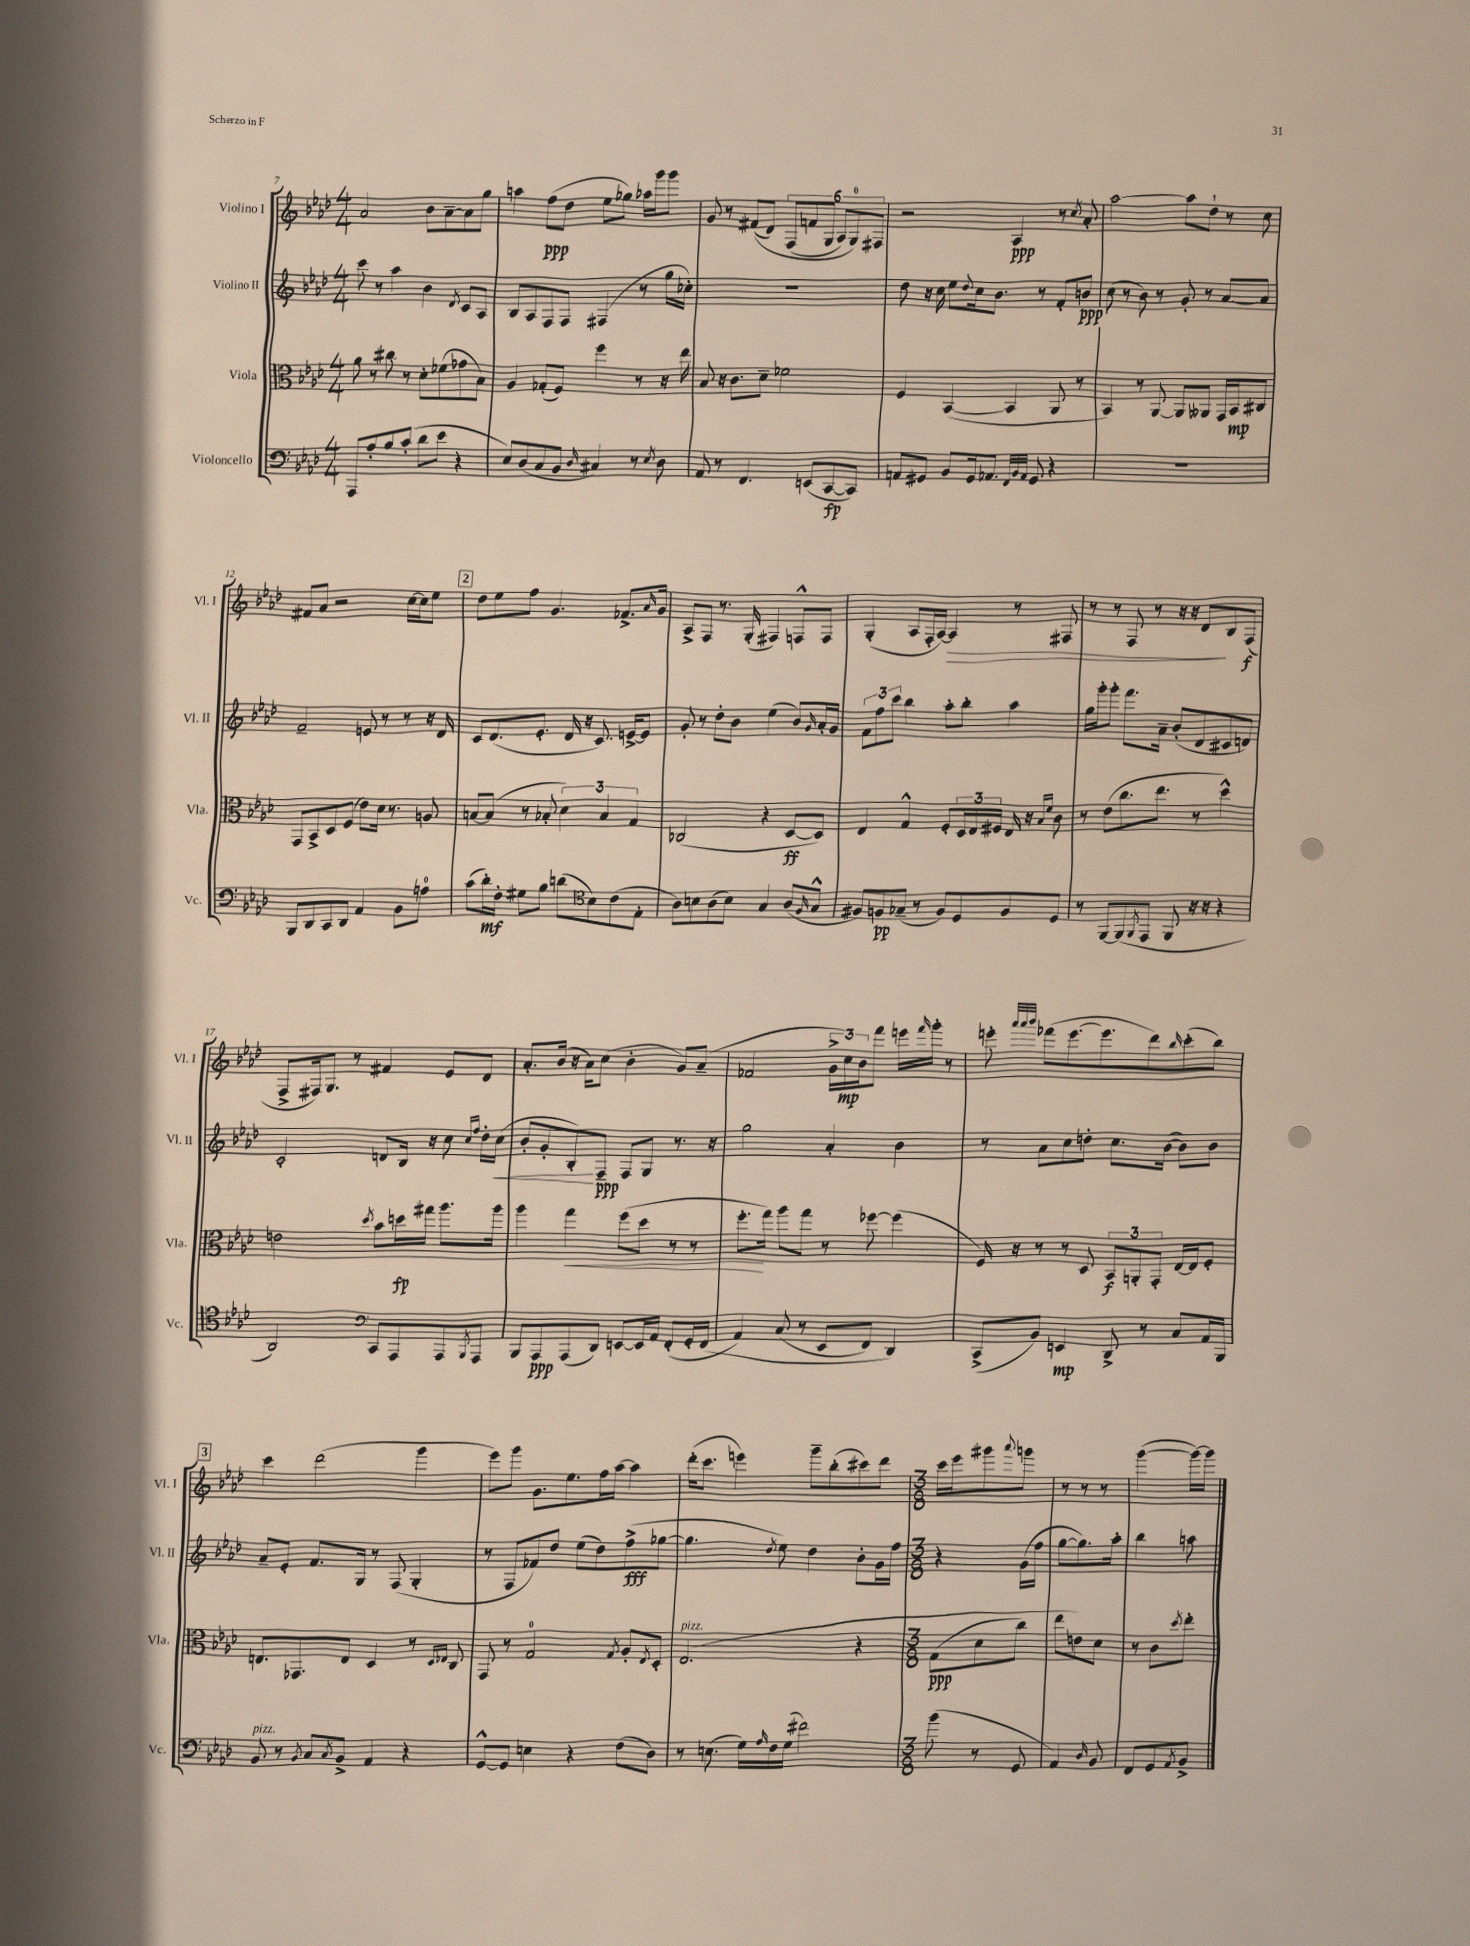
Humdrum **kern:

**kern	**dynam	**kern	**dynam	**kern	**dynam	**kern	**dynam
*part4	*part4	*part3	*part3	*part2	*part2	*part1	*part1
*staff4	*staff4	*staff3	*staff3	*staff2	*staff2	*staff1	*staff1
*I"Violoncello	*	*I"Viola	*	*I"Violino II	*	*I"Violino I	*
*I'Vc.	*	*I'Vla.	*	*I'Vl. II	*	*I'Vl. I	*
*clefF4	*	*clefC3	*	*clefG2	*	*clefG2	*
*k[b-e-a-d-]	*	*k[b-e-a-d-]	*	*k[b-e-a-d-]	*	*k[b-e-a-d-]	*
*M4/4	*	*M4/4	*	*M4/4	*	*M4/4	*
=7	=7	=7	=7	=7	=7	=7	=7
8AAA-/L	.	8a-\	.	8ccc\	.	2a-/	.
8A-'/	.	8r	.	8r	.	.	.
8B-/	.	8cc#X\	.	4aa-\	.	.	.
(8c'/J	.	8r	.	.	.	.	.
8d-\L	.	8d-'\L	.	4b-\	.	8b-\L	.
8e-\J	.	(8f-X\	.	.	.	[8a-~\	.
.	.	.	.	8qd-/	.	.	.
4r	.	8g-X\	.	8c/L	.	8a-\]	.
.	.	8B-\J)	.	8A-/J	.	8gg\J	.
=8	=8	=8	=8	=8	=8	=8	=8
8E-/L)	.	4A-/	.	8B-/L	.	4aan\	.
(8D-/	.	.	.	8A-/	.	.	.
8C/	.	(8G-X'/L	.	8F/	.	(8ff\L	ppp
8BB-/J	.	8F/J)	.	8F/J	.	8dd-\J	.
16qqD-/	.	.	.	.	.	.	.
4C#X/)	.	4ff\	.	(4F#X/	.	8ee-\L	.
.	.	.	.	.	.	8gg-X\J)	.
8r	.	8r	.	8r	.	16aa-X\LL	.
.	.	.	.	.	.	16ggg\J	.
8qE-/	.	.	.	.	.	.	.
8D-\	.	16r	.	16gg\LL	.	8ggg\J	.
.	.	16ee-\	.	16cc-X'\JJ)	.	.	.
=9	=9	=9	=9	=9	=9	=9	=9
8AA-/	.	8B-/	.	1r	.	8g/	.
8r	.	16r	.	.	.	8r	.
.	.	8.c\L	.	.	.	.	.
4.FF/	.	.	.	.	.	((8f#X/L	.
.	.	8d-~\J	.	.	.	8d-/J)	.
.	.	2f-X\	.	.	.	(12F/L	.
.	.	.	.	.	.	12fn/	.
(8EEn/L	.	.	.	.	.	.	.
.	.	.	.	.	.	12G/J	.
[8CC/	fp	.	.	.	.	12A-/L)	.
.	.	.	.	.	.	12G/)	.
8CC/J])	.	.	.	.	.	.	.
.	.	.	.	.	.	12F#X/J	.
=10	=10	=10	=10	=10	=10	=10	=10
8AAn/L	.	4F/	.	8dd-\	.	2r	.
8GG#X/J	.	.	.	16r	.	.	.
.	.	.	.	16cc\	.	.	.
8BB-/L	.	([4BB-/	.	8ee-\L	.	.	.
.	.	.	.	8qqdd-/	.	.	.
16GG#/k	.	.	.	16cc\k	.	.	.
8.AA-X/J	.	.	.	8.b-\J	.	.	.
.	.	4BB-/]	.	.	.	4A-/	ppp
32qqFF/LLL	.	.	.	.	.	.	.
32qqBB-/	.	.	.	.	.	.	.
32qqAA-/JJJ	.	.	.	.	.	.	.
8GG#/	.	.	.	8r	.	.	.
4r	.	8AA-/	.	8f'/L	.	8r	.
.	.	.	.	.	.	8qcc/	.
.	.	8r	.	8bn/J	ppp	8a-'/	.
=11	=11	=11	=11	=11	=11	=11	=11
1r	.	4BB-/)	.	(8cc\	.	[2aa-\	.
.	.	.	.	8r	.	.	.
.	.	8r	.	8b-\)	.	.	.
.	.	[8AA-/	.	8r	.	.	.
.	.	8AA-/L]	.	8g'/	.	8aa-\L]	.
.	.	8AA--X/J	.	8r	.	8dd-`\J	.
.	.	16GG/LL	.	[8a-/L	.	8r	.
.	.	16BB-/J	mp	.	.	.	.
.	.	8C#X/J	.	8a-/J]	.	8cc\	.
!!LO:LB:g=z
=12	=12	=12	=12	=12	=12	=12	=12
8BBB-/L	.	8GG/L	.	2f~/	.	8f#X/L	.
8DD-/	.	8BB-^/	.	.	.	8a-/J	.
8CC/	.	8D-/	.	.	.	2r	.
8DD-/J	.	(8F/J	.	.	.	.	.
4AA-/	.	8e-\L)	.	8en/	.	.	.
.	.	16d-\Jk	.	8r	.	.	.
.	.	8.r	.	.	.	.	.
8BB-\L	.	.	.	8r	.	[16cc\LL	.
.	.	.	.	.	.	16cc\J]	.
8An\J	.	8An/	.	16r	.	8ee-\J	.
.	.	.	.	16d-/	.	.	.
!!LO:REH:place=s1:t=2
=13	=13	=13	=13	=13	=13	=13	=13
(8c\L	.	[8Bn/L	.	8c/L	.	8dd-\L	.
16d-'\L)	mf	(8B/J]	.	(8.d-/	.	8ee-\	.
16F'\JJ	.	.	.	.	.	.	.
8G#X\L	.	8r	.	.	.	8ff\J	.
.	.	.	.	8.e-'/J	.	.	.
8B-\J	.	8B-X'/	.	.	.	4.g/	.
(8dn\L	.	6d-\)	.	16d-/	.	.	.
.	.	.	.	16r	.	.	.
8B-\)	.	.	.	8.c/)	.	.	.
.	.	6B-/	.	.	.	.	.
(8c\	.	.	.	.	.	8.f-X^/L	.
.	.	.	.	[16en^/KL	.	.	.
.	.	6G/	.	.	.	.	.
8E-'\J	.	.	.	8e/J]	.	.	.
.	.	.	.	.	.	16qqa-/	.
.	.	.	.	.	.	16g/Jk	.
=14	=14	=14	=14	=14	=14	=14	=14
*clefC4	*	*	*	*	*	*	*
8A-\L)	.	(2C-X/	.	8g'/	.	8A-^/L	.
8Bn\	.	.	.	8r	.	8F/J	.
(8A-\	.	.	.	8dd-'\L	.	8.r	.
8B\J)	.	.	.	8b-\J	.	.	.
.	.	.	.	.	.	(16G'/	.
4G/	.	4r	.	(4ee-\	.	4F#X/)	.
(8A-/L	.	[8D-/L	ff	8b-/L)	.	8Fn^^/L	.
16qqF/	.	.	.	16qqg/	.	.	.
8G^^/J	.	8D-/J])	.	16a-'/L	.	8F/J	.
.	.	.	.	16g/JJ	.	.	.
=15	=15	=15	=15	=15	=15	=15	=15
8F#X/L)	.	4E-/	.	12f\L	.	(4G'/	.
.	.	.	.	12ff\	.	.	.
8Fn/	pp	.	.	.	.	.	.
.	.	.	.	12ccc\J	.	.	.
(8G-X~/J	.	4G^^/	.	4bb-\	.	8A-/L	.
8r	.	.	.	.	.	16F'/L	.
.	.	.	.	.	.	[16A-/JJ)	.
!	!	!	!	!	!	!	!LO:HP:b
8F/L)	.	8F'/L	.	8aa-'\L	.	4A-/]	>
8D-/	.	24D-/L	.	8bb-'\J	.	.	.
.	.	24E-/	.	.	.	.	.
.	.	24F#X/JJ	.	.	.	.	.
8F/	.	16E-/	.	4aa-\	.	8r	.
.	.	16r	.	.	.	.	.
.	.	16qqB-/LL	.	.	.	.	.
.	.	16qqf/JJ	.	.	.	.	.
8D-/J	.	8c\	.	.	.	8F#X/	.
=16	=16	=16	=16	=16	=16	=16	=16
8r	.	8r	.	16gg\LL	.	8r	.
.	.	.	.	16ggg'\J	.	.	.
[8FF/L	.	(8e-\L	.	8ggg'\J	.	8r	.
(8FF/]	.	8.cc\	.	8.fff\L	.	8F/	.
8qFF/	.	.	.	.	.	.	.
8EE-/J	.	.	.	.	.	8r	.
.	.	8.ee-\J	.	16a-~\Jk	.	.	.
8FF/	.	.	.	(8b-'/L	.	16r	.
.	.	.	.	.	.	16r	.
16r	.	8r	.	8d-/	.	8d-/L	.
16r	.	.	.	.	.	.	.
4r	.	4dd-^^\)	.	8c#X/	.	8B-/	]
.	.	.	.	8dn/J)	.	(8F/J	f
!!LO:LB:g=z
=17	=17	=17	=17	=17	=17	=17	=17
2AA-/)	.	2en\	.	2c'/	.	8F^/L	.
.	.	.	.	.	.	16F#X/k)	.
.	.	.	.	.	.	8.G/J	.
.	.	.	.	.	.	8r	.
*clefF4	*	*	*	*	*	*	*
.	.	8qdd-/	.	.	.	.	.
8CC/L	.	8b-\L	.	8dn/L	.	4f#X/	.
8AAA-/	.	16ddn\L	fp	16B-/Jk	.	.	.
.	.	16gg#X\JJ	.	16r	.	.	.
8AAA-/	.	8.aa-\L	.	8cc\	.	8e-/L	.
.	.	.	.	16qqcc/LL	.	.	.
8qBBB-/	.	.	.	16qqff/JJ	.	.	.
8AAA-/J	.	.	.	16dd-'\LL	.	8d-/J	.
!	!	!	!	!	!LO:HP:b	!	!
.	.	16aa-\Jk	.	(16cc\JJ	<	.	.
=18	=18	=18	=18	=18	=18	=18	=18
8BBB-/L	.	4aa-\	.	8b-'/L	.	8.a-'/L	.
8AAA-/	ppp	.	.	8g'/	.	.	.
.	.	.	.	.	.	(16b-/Jk	.
!	!	!	!LO:HP:b	!	!	!	!
(8AAA-/	.	4gg\	<	8B-'/)	.	16r	.
.	.	.	.	.	.	16a-\KL)	.
8DD-/J)	.	.	.	8F~/J	[ ppp	(8cc\J	.
[8EEn/L	.	(8ff\L	.	8F/L	.	4b-'\	.
16EE/L]	.	8dd-\J	.	8G/J	.	.	.
16AA-/JJ	.	.	.	.	.	.	.
(8FF'/L	.	8r	.	8.r	.	8g/L)	.
16GG'/L	.	8r	.	.	.	(8a-~/J	.
(16FF/JJ	.	.	.	16r	.	.	.
=19	=19	=19	=19	=19	=19	=19	=19
4AA-/)	.	8.ff'\L	.	2gg\	.	2f-X/	.
.	.	16gg\Jk)	[	.	.	.	.
(8C/	.	8aa-\L	.	.	.	.	.
8r	.	8gg\J	.	.	.	.	.
8EE-/L	.	8r	.	4a-'/	.	24g^\LL	.
.	.	.	.	.	.	24cc\)	mp
.	.	.	.	.	.	24b-\J	.
8FF/J)	.	[8ff-X\	.	.	.	8fff\J	.
4DD-/)	.	(4ff-\]	.	4b-\	.	16eeen\LL	.
.	.	.	.	.	.	16qqfff/	.
.	.	.	.	.	.	16ggg'\JJ	.
.	.	.	.	.	.	8r	.
=20	=20	=20	=20	=20	=20	=20	=20
(8CC^/L	.	16F/)	.	8r	.	8eeen'\	.
.	.	16r	.	.	.	.	.
.	.	.	.	.	.	32qqaaa-/LLL	.
.	.	.	.	.	.	32qqaaa-/	.
.	.	.	.	.	.	32qqbbb-/JJJ	.
8BB-/J)	.	8r	.	8a-\L	.	(8fff-X\L	.
4EEn/	mp	8r	.	8cc\	.	[8.eee\	.
.	.	8D-/	.	8ddn'\J	.	.	.
.	.	.	.	.	.	8.eee\]	.
8DD-^/	.	12BB-/L	f	8.cc\L	.	.	.
.	.	12AAn'/	.	.	.	.	.
8r	.	.	.	.	.	8ddd-\)	.
.	.	12GG'/J	.	.	.	.	.
.	.	.	.	([16b-\Jk	.	.	.
.	.	.	.	.	.	16qqbb-/	.
8C/L	.	[16E-/LL	.	8b-\L])	.	(8ccc'\	.
.	.	16E-/J]	.	.	.	.	.
16AA-/L	.	8F'/J	.	8b-\J	.	8bb-\J)	.
16BBB-/JJ	.	.	.	.	.	.	.
!!LO:LB:g=z
!!LO:REH:place=s1:t=3
=21	=21	=21	=21	=21	=21	=21	=21
!LO:TX:a:i:t=pizz.	!	!	!	!	!	!	!
8BB-/	.	8.En/L	.	8a-~/L	.	4ccc\	.
8r	.	.	.	8e-'/J	.	.	.
.	.	8.GG-X/	.	.	.	.	.
8qBB-/	.	.	.	.	.	.	.
8C/L	.	.	.	8.f/L	.	(2ddd-\	.
8qC/	.	.	.	.	.	.	.
8BB-^/J	.	8E/J	.	.	.	.	.
.	.	.	.	16G/Jk	.	.	.
4AA-/	.	4D-/	.	8r	.	.	.
.	.	.	.	(8F/	.	.	.
4r	.	8r	.	4G'/	.	4ggg\	.
.	.	16qqD-/LL	.	.	.	.	.
.	.	16qqE-X/JJ	.	.	.	.	.
.	.	8C/	.	.	.	.	.
=22	=22	=22	=22	=22	=22	=22	=22
[8GG^^/L	.	8GG/	.	8r	.	8eee-\L)	.
8GG/J]	.	8r	.	8F/L	.	8ggg\J	.
4En\	.	2G/	.	8f-X/)	.	8.g\L	.
.	.	.	.	8dd-/J	.	.	.
.	.	.	.	.	.	8.ee-\	.
4r	.	.	.	(8ee-\L	.	.	.
.	.	.	.	8dd-\)	.	16ff\L	.
.	.	.	.	.	.	[16aa-\JJ	.
.	.	8qG/	.	.	.	.	.
(8F\L	.	8A-'/L	.	(8ff^\	fff	4aa-\]	.
.	.	8qE-/	.	.	.	.	.
8D-\J)	.	8D-'/J	.	[8gg-X\J	.	.	.
=23	=23	=23	=23	=23	=23	=23	=23
!	!	!LO:TX:a:i:t=pizz.	!	!	!	!	!
8r	.	(2.E-/	.	4.gg-\]	.	(16ddd-'\KL	.
.	.	.	.	.	.	8.ccc\J	.
(8.En\	.	.	.	.	.	.	.
.	.	.	.	.	.	4eeen\)	.
16G\LL)	.	.	.	.	.	.	.
16qqA-/	.	.	.	8qdd-/	.	.	.
16F\	.	.	.	8ee-\)	.	.	.
(16G\JJ	.	.	.	.	.	.	.
2f#X\)	.	.	.	4dd-\	.	8ggg~\L	.
.	.	.	.	.	.	(8bb-'\	.
.	.	4r	.	8b-'\L	.	8ccc#X\)	.
.	.	.	.	16g\L	.	8ddd-\J	.
.	.	.	.	16ff\JJ	.	.	.
=24	=24	=24	=24	=24	=24	=24	=24
*M3/8	*	*M3/8	*	*M3/8	*	*M3/8	*
(8b-\	.	(8G\L	ppp	4r	.	16ccc\LL	.
.	.	.	.	.	.	16eee-\J	.
8r	.	8d-\	.	.	.	8ggg#X\	.
.	.	.	.	.	.	8qqaaa-/	.
8GG/	.	8cc\J)	.	(16g\LL	.	8gggn\J	.
.	.	.	.	16ff\JJ	.	.	.
=25	=25	=25	=25	=25	=25	=25	=25
4AA-/)	.	8ee-\L	.	[8gg\L	.	8r	.
.	.	8en\)	.	8.gg\])	.	8r	.
16qqD-/	.	.	.	.	.	.	.
8BB-/	.	8d-\J	.	.	.	8r	.
.	.	.	.	16aa-'\Jk	.	.	.
=26	=26	=26	=26	=26	=26	=26	=26
8FF/L	.	8r	.	4bb-\	.	([4ggg\	.
8GG/	.	8c\L	.	.	.	.	.
8qAA-/	.	8qdd-/	.	.	.	.	.
8BB-^/J	.	8ee-'\J	.	8aan\	.	16ggg\LL_)	.
.	.	.	.	.	.	16ggg\JJ]	.
==	==	==	==	==	==	==	==
*-	*-	*-	*-	*-	*-	*-	*-
